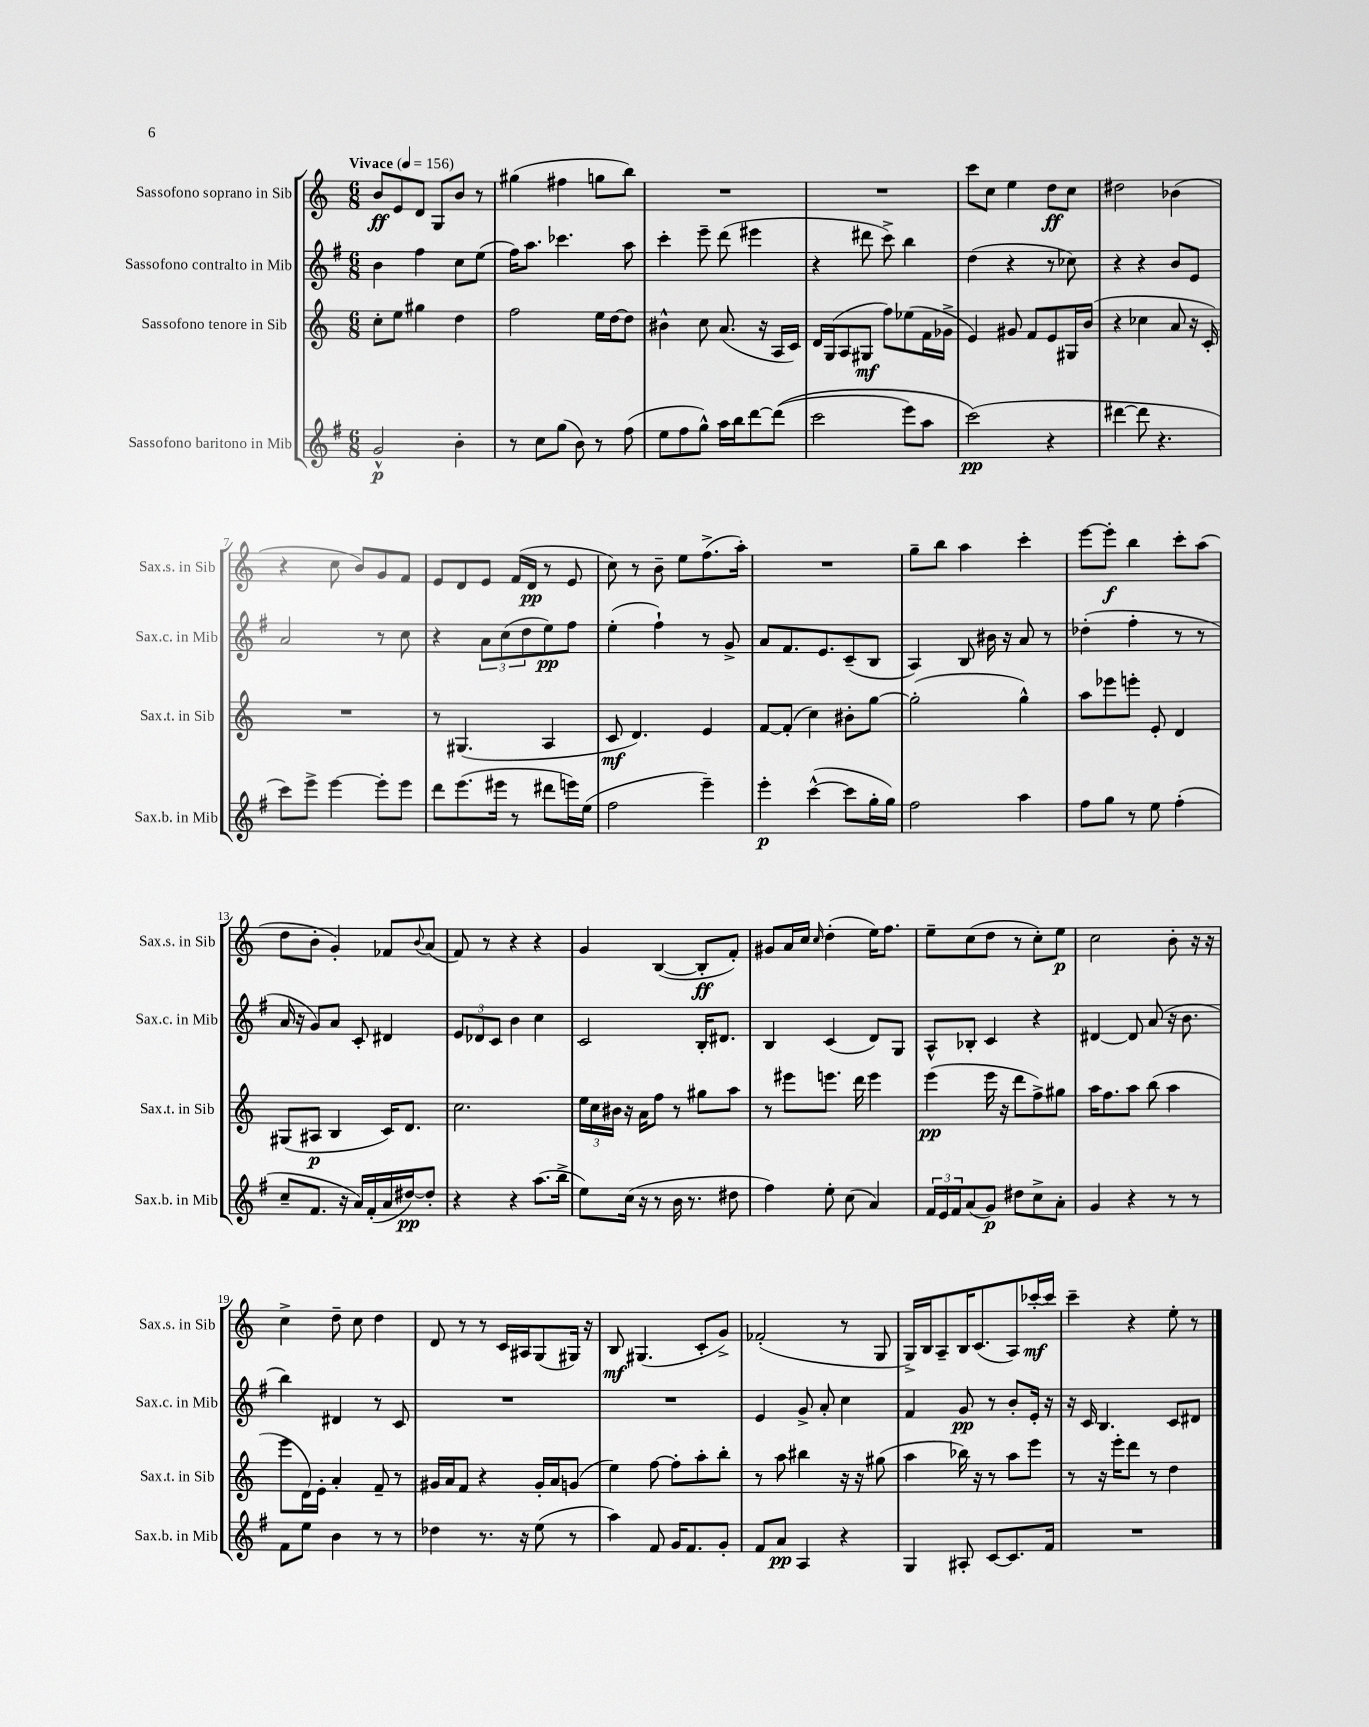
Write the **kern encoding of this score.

**kern	**kern	**kern	**kern
*staff4	*staff3	*staff2	*staff1
*clefG2	*clefG2	*clefG2	*clefG2
*k[f#]	*k[]	*k[f#]	*k[]
*M6/8	*M6/8	*M6/8	*M6/8
*MM156	*MM156	*MM156	*MM156
2g^^	8cc'	4b	8b
.	8ee	.	8e
.	4gg#	4ff#	8d
.	.	.	8G
4b'	4dd	8cc	8b
.	.	(8ee	8r
=	=	=	=
8r	2ff	16ff#)	(4gg#
.	.	8.aa	.
8cc	.	.	.
(8gg	.	4.ccc-	4ff#
8b)	.	.	.
8r	16ee	.	8gg
.	[16dd	.	.
(8ff#	8dd]	8aa	8bb)
=	=	=	=
8ee	4b#^^	4ccc'	2.r
8ff#	.	.	.
8gg^^)	8cc	8eee~	.
16aa	(8.a	(8ddd	.
16bb	.	.	.
[8ddd	.	4eee#	.
.	16r	.	.
&((8ddd]	16A	.	.
.	16c)	.	.
=	=	=	=
2ccc	16d	4r	2.r
.	(16G	.	.
.	8A	.	.
.	8G#	8ddd#	.
.	8ff)	8ccc^)	.
8eee)	(8ee-	4bb	.
8aa	16f	.	.
.	16g-^	.	.
=	=	=	=
(2ccc&)	4e)	(4dd	8ccc
.	.	.	8cc
.	8g#	4r	4ee
.	8f	.	.
4r	8e	8r	8dd
.	16G#	8cc-)	8cc
.	(16b	.	.
=	=	=	=
[4ddd#	4r	4r	2dd#
8ddd#]	4cc-	4r	.
4.r	.	.	.
.	8a	8b	(4b-
.	16r	8e	.
.	16c')	.	.
=	=	=	=
8ccc)	2.r	2a	4r
8eee^	.	.	.
[4eee	.	.	8cc
.	.	.	8b)
8eee']	.	8r	8g
8eee	.	8cc	8f
=	=	=	=
8ddd	8r	4r	8e
(8.eee	(4.G#	.	8d
.	.	12a	8e
16eee#	.	.	.
.	.	(12cc	.
8r	.	.	(16f
.	.	12dd	.
.	.	.	16d
8ddd#	4A	8ee)	8r
16eee)	.	8ff#	8e
(16ee	.	.	.
=	=	=	=
2ff#	8c	(4ee'	8cc)
.	4.d)	.	8r
.	.	4ff#`)	8b~
.	.	.	8ee
4eee~)	4e	8r	(8.ff^
.	.	8g^	.
.	.	.	16aa')
=	=	=	=
4eee'	[8f	8a	2.r
.	(8f']	8.f#	.
([4ccc^^	4cc)	.	.
.	.	8.e	.
8ccc]	8b#'	(8c~	.
16gg'	[8gg	8B	.
16gg)	.	.	.
=	=	=	=
2ff#	(2gg']	4A)	8gg~
.	.	.	8bb
.	.	8B	4aa
.	.	16b#	.
.	.	16r	.
4aa	4gg^^)	8a	4ccc'
.	.	8r	.
=	=	=	=
8ff#	8aa	(4dd-'	[8eee
8gg	8eee-	.	8eee']
8r	8eee'	4ff#'	4bb
8ee	8e'	.	.
(4ff#'	4d	8r	8ccc'
.	.	8r	(8aa
=	=	=	=
8cc~	(8G#	16a	8dd
.	.	16r	.
8.f#	8A#	8g)	8b'
.	4B	8a	4g')
16r	.	.	.
16a)	.	8c'	.
(16f#'	.	.	.
16a	16c)	4d#	8f-
[16dd#)	8.d	.	.
.	.	.	8qqb
8dd#']	.	.	(8a
=	=	=	=
4r	2.cc	12e	8f)
.	.	12d-	.
.	.	.	8r
.	.	12c	.
4r	.	4b	4r
(8.aa	.	4cc	4r
16bb^	.	.	.
=	=	=	=
8ee)	24ee	2c	4g
.	24cc	.	.
.	24b#	.	.
(16cc	16r	.	.
16r	16a	.	.
8r	8ff	.	([4B
16b	8r	.	.
8.r	.	.	.
.	8gg#	16B'	8B']
.	.	8.d#	.
8dd#	8aa	.	8f')
=	=	=	=
4ff#)	8r	4B	8g#
.	8eee#	.	16a
.	.	.	16cc
.	.	.	16qqcc
8ee'	8.eee	(4c	(4dd'
(8cc	.	.	.
.	16ddd	.	.
4a)	4eee	8d)	16ee)
.	.	.	8.ff
.	.	8G	.
=	=	=	=
24f#	(4eee	8A^^	8ee~
24e	.	.	.
24f#	.	.	.
(8a	.	8B-'	(8cc
8g)	16eee	4c	8dd
.	16r	.	.
8dd#	8ddd	.	8r
8cc^	8ff^)	4r	8cc')
8a'	8gg#	.	8ee
=	=	=	=
4g	16aa	[4d#	2cc
.	8.ff	.	.
4r	8aa	8d#]	.
.	(8bb	(8a	.
8r	4aa	16r	8b'
.	.	8.b	.
8r	.	.	16r
.	.	.	16r
=	=	=	=
8f#	8eee	4bb)	4cc^
8ee	16d)	.	.
.	16e'	.	.
4b	4a'	4d#	8dd~
.	.	.	8cc
8r	8f~	8r	4dd
8r	8r	8c	.
=	=	=	=
4dd-	16g#	2.r	8d
.	16a	.	.
.	8f	.	8r
8.r	4r	.	8r
.	.	.	16c
16r	.	.	16A#
(8ee	16g#'	.	(8G
.	16a	.	.
8r	(8g	.	16G#)
.	.	.	16r
=	=	=	=
4aa)	4ee)	2.r	8B
.	.	.	(4.G#
8f#	[8ff	.	.
16g	8ff']	.	.
8.f#	.	.	.
.	8aa'	.	8c'
8g'	8bb'	.	8g^)
=	=	=	=
8f#	8r	4e	(2f-'
8a	8aa	.	.
4A	4bb#	8g^	.
.	.	8a'	.
4r	16r	4cc	8r
.	16r	.	.
.	(8gg#	.	8G
=	=	=	=
4G	4aa	4f#	16G^)
.	.	.	16B
.	.	.	8A~
8A#'	16bb-)	8g	16B
.	16r	.	(8.c
[8c	8r	8r	.
8.c]	8aa	8b'	8A)
.	8eee	16e'	[16ccc-'
16f#	.	16r	16ccc-]
=	=	=	=
2.r	8r	16r	4ccc~
.	.	16c	.
.	16r	4.B	.
.	16eee'	.	.
.	8ddd	.	4r
.	8r	.	.
.	4dd	8c	8ee'
.	.	8d#	8r
==	==	==	==
*-	*-	*-	*-
